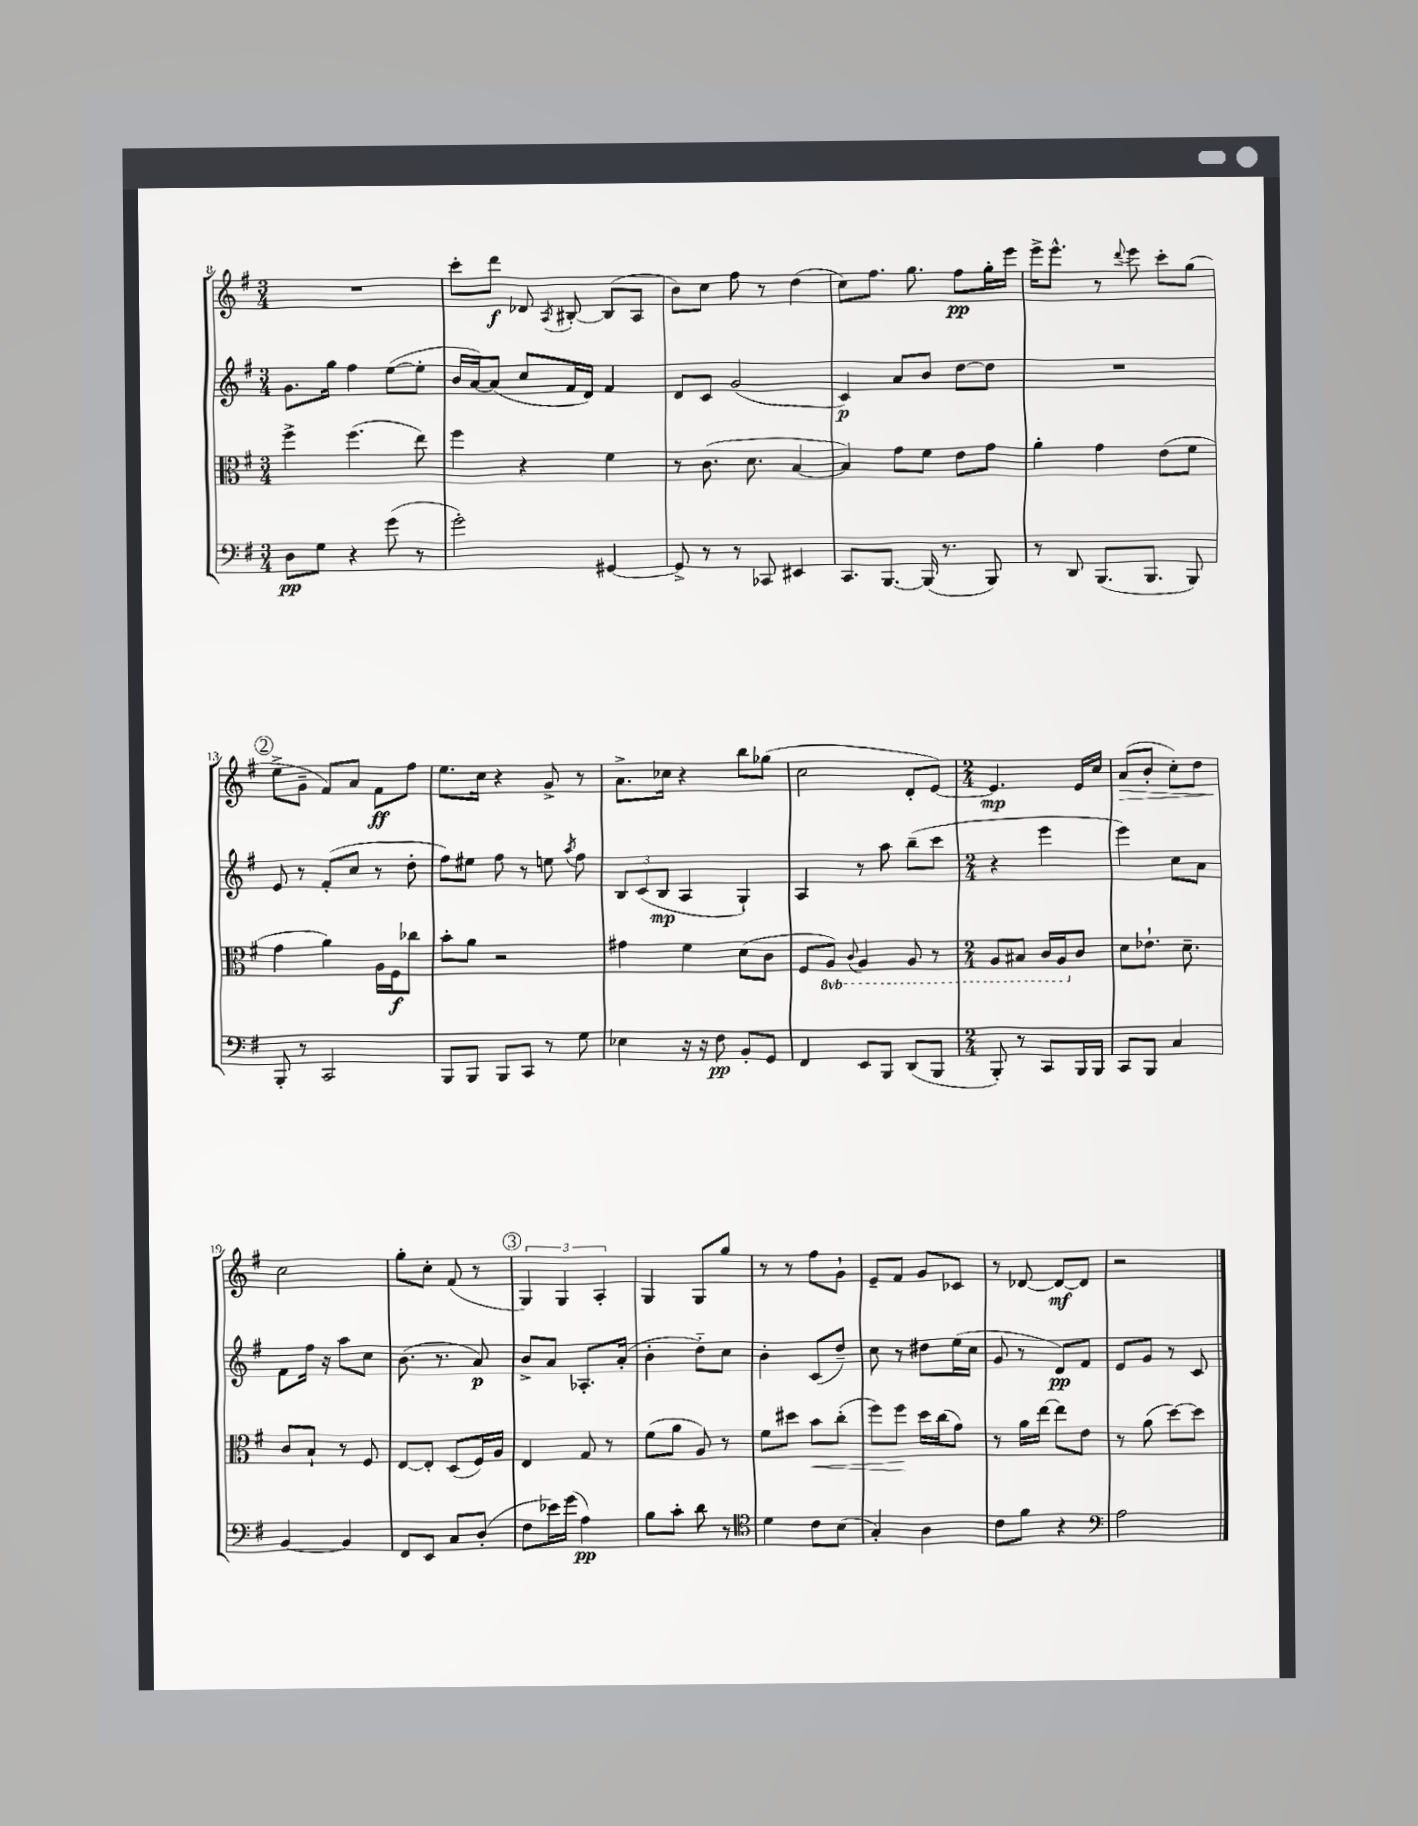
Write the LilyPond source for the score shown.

<<
\new StaffGroup <<
\new Staff = "s0" {
    \clef treble \key g \major \numericTimeSignature \time 3/4
    \autoBeamOff R2. |
    c'''8[-. d'''8]\f des'8 \acciaccatura { a8 } bis8~-. bis8[( a8] |
    b'8[) c''8] fis''8 r8 d''4( |
    c''8[) fis''8.] g''8. fis''8[\pp g''16-. e'''16] |
    e'''16[-> e'''8.]-^ r8 \appoggiatura { d'''8 } e'''8 c'''8[-. g''8]( |
    \mark \markup { \circle "2" } e''8[-> g'8]-- fis'8[) a'8] fis'8[\ff fis''8] |
    e''8.[ c''16] r4 g'8-> r8 |
    a'8.[-> ces''16] r4 b''8[ ges''8]( |
    c''2 d'8[-. e'8]~) |
    \numericTimeSignature \time 2/4 e'4.\mp e'16[ c''16] |
    a'8[\>( b'8]-. c''8[-.) d''8] |
    c''2\! |
    g''8[-. c''8]-. fis'8( r8 |
    \mark \markup { \circle "3" } \tuplet 3/2 { g4) g4 a4-. } |
    g4 g8[ g''8] |
    r8 r8 fis''8[ g'8]-! |
    e'8[-- fis'8] g'8[ ces'8] |
    r8 des'8~ des'8[~\mf des'8] |
    r2 \bar "|." |
}
\new Staff = "s1" {
    \clef treble \key g \major \numericTimeSignature \time 3/4
    \autoBeamOff g'8.[ g''16] fis''4 e''8[~( e''8]-. |
    b'16[ a'16~) a'8]( c''8[ fis'16 d'16]) fis'4 |
    d'8[ c'8] g'2( |
    c'4\p) a'8[ b'8] d''8[~ d''8] |
    R2. |
    \mark \markup { \circle "2" } e'8 r8 fis'8[-.( c''8] r8 d''8-. |
    fis''8[) eis''8] fis''8 r8 e''8 \acciaccatura { a''8 } fis''8 |
    \tuplet 3/2 { b8[ c'8( b8]\mp } a4 g4-!) |
    a4 r8 a''8 b''8[--( c'''8] |
    \numericTimeSignature \time 2/4 r4 e'''4 |
    e'''4) c''8[ a'8] |
    fis'8[ fis''16] r16 a''8[ c''8] |
    b'8.( r8. a'8\p) |
    \mark \markup { \circle "3" } b'8[-> a'8] aes8.[-. a'16]-.( |
    b'4-. d''8[-_) c''8] |
    b'4-. c'8[( d''8]--) |
    c''8 r8 dis''8[ e''16( c''16] |
    g'8 r8 d'8[\pp) fis'8] |
    e'8[ g'8] r8 c'8 \bar "|." |
}
\new Staff = "s2" {
    \clef alto \key g \major \numericTimeSignature \time 3/4 \set Staff.ottavationMarkups = #ottavation-simple-ordinals
    \autoBeamOff fis''4-> fis''4.( e''8) |
    fis''4 r4 fis'4 |
    r8 c'8.( d'8. b4~ |
    b4) g'8[ fis'8] e'8[ g'8] |
    a'4-. g'4 e'8[( fis'8] |
    \mark \markup { \circle "2" } g'4 a'4) a16[ fis16\f ces''8] |
    b'8[-. a'8] r2 |
    gis'4 fis'4 d'8[( c'8] |
    fis8[ \ottava #-1 a,8]) \appoggiatura { c8 } a,4 a,8 r8 |
    \numericTimeSignature \time 2/4 a,8[ bis,8] c16[ a,16 \ottava #0 c'8] |
    d'8[ ees'8.]-! d'8.-- |
    c'8[ b8]-! r8 fis8 |
    e8[~ e8]-. d8[( fis16) a16] |
    \mark \markup { \circle "3" } e4 g8 r8 |
    fis'8[( a'8] a8) r8 |
    fis'8[ dis''8] b'8[\< c''8]-.( |
    fis''8[) fis''8]\! d''16[ c''16( g'8]) |
    r8 a'16[ e''16]~ e''8[ e'8] |
    r8 a'8( d''8[~) d''8] \bar "|." |
}
\new Staff = "s3" {
    \clef bass \key g \major \numericTimeSignature \time 3/4
    \autoBeamOff d8[\pp g8] r4 g'8( r8 |
    g'2-.) gis,4~ |
    gis,8-> r8 r8 ces,8 eis,4 |
    c,8.[ b,,8.]~ b,,16( r8. b,,8) |
    r8 d,8 b,,8.[( b,,8.] b,,8) |
    \mark \markup { \circle "2" } b,,8-. r8 c,2 |
    b,,8[ b,,8] b,,8[ c,8] r8 g8 |
    ees4 r16 r16 fis8\pp b,8[-. g,8] |
    fis,4 e,8[ b,,8] d,8[( b,,8] |
    \numericTimeSignature \time 2/4 b,,8-.) r8 c,8[ b,,16 b,,16] |
    c,8[ b,,8] c4 |
    b,4~ b,4 |
    fis,8[ e,8] c8[ d8]-.( |
    \mark \markup { \circle "3" } fis8[ ees'16) g'16]( a4\pp) |
    b8[ c'8]-. d'8 r8 |
    \clef tenor d'4 c'8[ b8]( |
    g4-.) a4 |
    c'8[ fis'8] r4 |
    \clef bass a2 \bar "|." |
}
>>
>>
\layout { \context { \Score currentBarNumber = #8 } }
